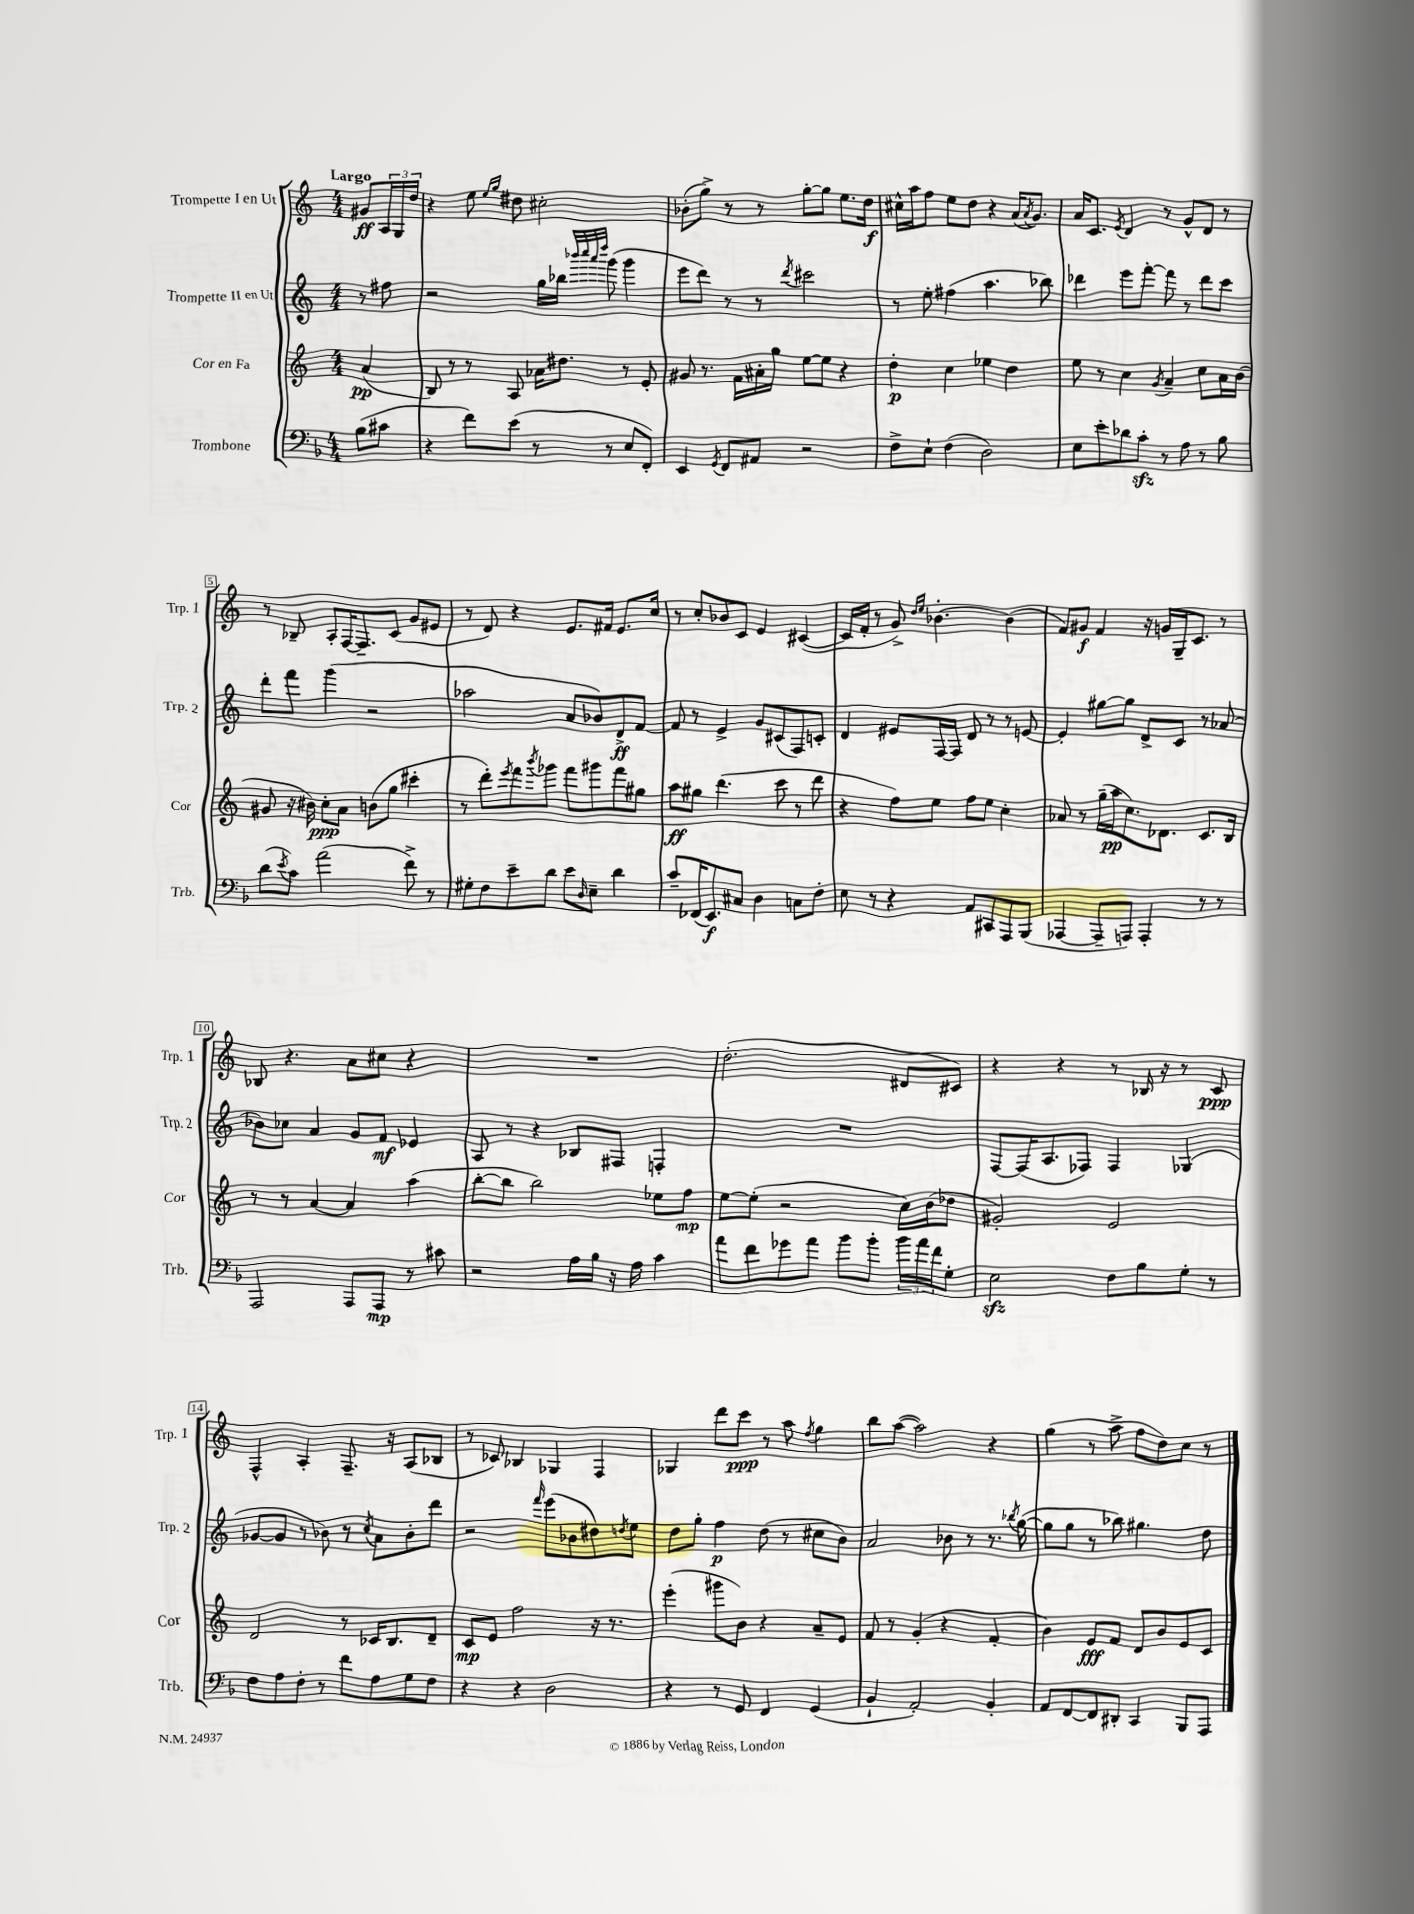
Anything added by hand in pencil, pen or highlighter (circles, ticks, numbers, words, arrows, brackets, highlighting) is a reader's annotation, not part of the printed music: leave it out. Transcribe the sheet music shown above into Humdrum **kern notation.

**kern	**dynam	**kern	**dynam	**kern	**dynam	**kern	**dynam
*part4	*part4	*part3	*part3	*part2	*part2	*part1	*part1
*staff4	*staff4	*staff3	*staff3	*staff2	*staff2	*staff1	*staff1
*I"Trombone	*	*I"Cor en Fa	*	*I"Trompette II en Ut	*	*I"Trompette I en Ut	*
*I'Trb.	*	*I'Cor	*	*I'Trp. 2	*	*I'Trp. 1	*
*clefF4	*	*clefG2	*	*clefG2	*	*clefG2	*
*k[b-]	*	*k[]	*	*k[]	*	*k[]	*
*M4/4	*	*M4/4	*	*M4/4	*	*M4/4	*
=	=	=	=	=	=	=	=
!	!	!	!	!	!	!LO:TX:a:B:t=Largo	!
(8B-\L	.	(4a/	pp	8r	.	8g#X/L	ff
8c#X\J	.	.	.	8ff#X\	.	24A/L	.
.	.	.	.	.	.	24G/	.
.	.	.	.	.	.	24dd/JJ	.
=1	=1	=1	=1	=1	=1	=1	=1
4r	.	8B/)	.	2r	.	4r	.
.	.	8r	.	.	.	.	.
8f\L)	.	8r	.	.	.	8ee\	.
.	.	.	.	.	.	16qqee/LL	.
.	.	.	.	.	.	16qqgg/JJ	.
(8e\J	.	8A/	.	.	.	8dd#X\	.
8r	.	16a-X\KL	.	16gg\LL	.	2cc#X'\	.
.	.	8.dd#X\J	.	16bb-X\JJ	.	.	.
.	.	.	.	32qqbbb-X/LLL	.	.	.
.	.	.	.	32qqcccc/	.	.	.
.	.	.	.	32qqaaa/	.	.	.
.	.	.	.	32qqdddd/JJJ	.	.	.
8r	.	.	.	(8ggg\	.	.	.
8E/L	.	8r	.	4ggg\	.	.	.
8FF'/J)	.	8e'/	.	.	.	.	.
=2	=2	=2	=2	=2	=2	=2	=2
4EE/	.	8g#X/	.	8eee\L	.	(8b-X'\L	.
.	.	8.r	.	8ddd\J)	.	8gg^\J)	.
8qGG/	.	.	.	.	.	.	.
8FF/L	.	.	.	8r	.	8r	.
.	.	16f\LL	.	.	.	.	.
8AA#X/J	.	16a#X'\	.	8r	.	8r	.
.	.	16gg\JJ	.	.	.	.	.
.	.	.	.	8qddd/	.	.	.
2r	.	[8ee\L	.	2ccc#X\	.	[8gg'\L	.
.	.	8ee\J]	.	.	.	8gg\J]	.
.	.	4r	.	.	.	8.ee\L	.
.	.	.	.	.	.	16dd\Jk	f
=3	=3	=3	=3	=3	=3	=3	=3
8F^\L	.	4dd'\	p	8r	.	16cc#X^^\LL	.
.	.	.	.	.	.	16aa\J	.
8E`\J	.	.	.	8ee'\	.	8ff\J	.
(4F\	.	4cc\	.	(4ff#X\	.	8ee\L	.
.	.	.	.	.	.	8dd\J	.
2D\)	.	4ee-X\	.	4.aa\	.	4r	.
.	.	4dd\	.	.	.	(16a/KL	.
.	.	.	.	.	.	8qa/	.
.	.	.	.	.	.	8.g/J)	.
.	.	.	.	8bb-X\)	.	.	.
=4	=4	=4	=4	=4	=4	=4	=4
8E\L	.	8ee\	.	4ddd-X\	.	16a/KL	.
.	.	.	.	.	.	8.c/J	.
8e'\	.	8r	.	.	.	.	.
.	.	.	.	.	.	8qe/	.
8d-X\	.	4cc\	.	8eee\L	.	4d/	.
8czz'\J	.	.	.	[8fff'\J	.	.	.
.	.	8qg/	.	.	.	.	.
8r	.	4a~/	.	8fff\]	.	8r	.
8A\	.	.	.	8r	.	8g^^/L	.
8r	.	8cc\L	.	8ddd-\L	.	8d/J	.
8B-\	.	16a\L	.	8ccc\J	.	8r	.
.	.	(16b\JJ	.	.	.	.	.
!!LO:LB:g=z
=5	=5	=5	=5	=5	=5	=5	=5
(8d\L	.	8g#X/	.	8ddd'\L	.	8r	.
8qe/	.	.	.	.	.	.	.
8c\J)	.	16r	.	8fff\J	.	8B-X~/	.
.	.	16b#X\)	.	.	.	.	.
(2a\	.	8cc'\L	ppp	(4ggg\	.	8A'/L	.
.	.	8a\J	.	.	.	[16F/K	.
.	.	.	.	.	.	8.F~/]	.
.	.	(8bn\L	.	2r	.	.	.
.	.	8gg\J	.	.	.	(8c/J	.
8f^\)	.	4ccc#X'\	.	.	.	8g/L	.
8r	.	.	.	.	.	8e#X/J	.
=6	=6	=6	=6	=6	=6	=6	=6
8G#X'\L	.	8r	.	2aa-X\	.	8r	.
8F\	.	8ddd'\L)	.	.	.	8d/)	.
.	.	8qeee/	.	.	.	.	.
8e~\	.	8fff\	.	.	.	4r	.
.	.	8qbbb/	.	.	.	.	.
8d\J	.	8ggg-X\J	.	.	.	.	.
8e\L	.	8fff\L	.	8a/L	.	8.e/L	.
16qqD/	.	.	.	.	.	.	.
8E~\J	.	8ggg#X\	.	8b-X/)	.	.	.
.	.	.	.	.	.	16f#X/Jk	.
4d\	.	8fff\	.	8d^/	ff	8.e/L	.
.	.	8gg#X\J	.	[8f/J	.	.	.
.	.	.	.	.	.	16cc/Jk	.
=7	=7	=7	=7	=7	=7	=7	=7
8c~/L	.	8aa\L	ff	8f/]	.	8r	.
(16FF-X/K	.	8gg#X\J	.	8r	.	8cc'/L	.
8.EE/)	f	.	.	.	.	.	.
.	.	(4.ddd\	.	4e^/	.	8b-X/	.
8C#X/J	.	.	.	.	.	8c/J	.
4D\	.	.	.	8g/L	.	4e/	.
.	.	8ccc\	.	(8c#X/	.	.	.
8Cn\L	.	8r	.	8F/)	.	([4c#X/	.
8F'\J	.	8ddd\	.	8cn'/J	.	.	.
=8	=8	=8	=8	=8	=8	=8	=8
8E\	.	4r	.	4d/	.	16c#/LL]	.
.	.	.	.	.	.	16f'/JJ	.
8r	.	.	.	.	.	8r	.
4r	.	8ff\L)	.	8e#X/L	.	8g^/)	.
.	.	.	.	.	.	16qqdd/LL	.
.	.	.	.	.	.	16qqee/JJ	.
.	.	8ee\J	.	[16F/L	.	[4.b-X'\	.
.	.	.	.	16F/JJ]	.	.	.
8AA/L	.	8ff\L	.	8d/	.	.	.
8CC#X/	.	8ee\J	.	8r	.	.	.
8AAA/	.	4cc'\	.	8r	.	(4b-\]	.
(8BBB-/J	.	.	.	[8en/	.	.	.
=9	=9	=9	=9	=9	=9	=9	=9
[4AAA-X/	.	8a-X/	.	4e'/]	.	8f/L)	.
.	.	8r	.	.	.	8g#X/J	f
8AAA-~/L]	.	(16gg~\LL	.	[8gg#X\L	.	4f/	.
.	.	16aa\J	pp	.	.	.	.
8AAAn/J)	.	8.cc\)	.	8gg#\J]	.	.	.
4AAA'/	.	.	.	8d^/L	.	16r	.
.	.	8.d-X\J	.	.	.	16gn/LL	.
.	.	.	.	8c/J	.	16G~/J	.
.	.	.	.	.	.	8.c/J	.
8r	.	8.c/L	.	8r	.	.	.
8r	.	.	.	(8a-X/	.	8r	.
.	.	16B/Jk	.	.	.	.	.
!!LO:LB:g=z
=10	=10	=10	=10	=10	=10	=10	=10
2AAA/	.	8r	.	8b-X\L)	.	8B-X/	.
.	.	8r	.	8cc-X\J	.	4.r	.
.	.	[4a/	.	4a/	.	.	.
8AAA/L	.	4a/]	.	8g/L	.	8a\L	.
8AAA/J	mp	.	.	8f/J	mf	8cc#X\J	.
8r	.	(4aa\	.	4e-X/	.	4r	.
8c#X\	.	.	.	.	.	.	.
=11	=11	=11	=11	=11	=11	=11	=11
2r	.	[8bb'\L	.	8A/	.	1r	.
.	.	8bb\J]	.	8r	.	.	.
.	.	2bb\)	.	4r	.	.	.
16A\LL	.	.	.	8B-X/L	.	.	.
16B-\JJ	.	.	.	.	.	.	.
16r	.	.	.	8F#X/J	.	.	.
16A\	.	.	.	.	.	.	.
4c\	.	8ee-X\L	.	4Fn'/	.	.	.
.	.	8ff\J	mp	.	.	.	.
=12	=12	=12	=12	=12	=12	=12	=12
8a\L	.	[8ee\L	.	1r	.	(2.dd'\	.
8f\	.	(8ee'\J]	.	.	.	.	.
8g-X\	.	2r	.	.	.	.	.
8a\J	.	.	.	.	.	.	.
8b-\L	.	.	.	.	.	.	.
8b-'\J	.	.	.	.	.	.	.
24b-\LL	.	16cc\LL)	.	.	.	8d#X/L	.
24a\	.	.	.	.	.	.	.
.	.	(16b\J	.	.	.	.	.
24f\J	.	.	.	.	.	.	.
8G'\J	.	8dd-X\J	.	.	.	8c#X/J)	.
=13	=13	=13	=13	=13	=13	=13	=13
2Ezz\	.	2g#X'/)	.	[8F/L	.	4r	.
.	.	.	.	(16F/K]	.	.	.
.	.	.	.	8.A/	.	.	.
.	.	.	.	.	.	4r	.
.	.	.	.	8F-X/J)	.	.	.
8F\L	.	2e/	.	4F-/	.	8r	.
8B-\	.	.	.	.	.	16B-X/	.
.	.	.	.	.	.	16r	.
8G'\J	.	.	.	(4G-X/	.	8r	.
8r	.	.	.	.	.	8c/	ppp
!!LO:LB:g=z
=14	=14	=14	=14	=14	=14	=14	=14
8F\L	.	2d/	.	[8g-X/L	.	4F^^/	.
8A\	.	.	.	8g-/J]	.	.	.
8F'\J	.	.	.	8r	.	4A'/	.
8r	.	.	.	8b-X\)	.	.	.
8f\L	.	8r	.	8r	.	8.F~/	.
.	.	.	.	8qcc/	.	.	.
8A\	.	16c-X/KL	.	8a\L	.	.	.
.	.	8.B/	.	.	.	16r	.
8G\	.	.	.	8b-'\	.	(8A/L	.
8F\J	.	8d~/J	.	8ddd\J	.	8B-X/J	.
=15	=15	=15	=15	=15	=15	=15	=15
4r	.	8c/L	mp	2r	.	8r	.
.	.	8e/J	.	.	.	8c-X/)	.
4r	.	2ff\	.	.	.	4B-X/	.
.	.	.	.	16qqfff/	.	.	.
2D\	.	.	.	(8eee\L	.	4G-X/	.
.	.	.	.	8b-X\	.	.	.
.	.	16r	.	8dd#X\)	.	4F/	.
.	.	8.r	.	.	.	.	.
.	.	.	.	8qddn/	.	.	.
.	.	.	.	8ee\J	.	.	.
=16	=16	=16	=16	=16	=16	=16	=16
4r	.	(4eee'\	.	8dd\L	.	4G-X/	.
.	.	.	.	8gg'\J	.	.	.
8r	.	8ggg#X\L	.	4ff\	p	8ddd\L	.
8GG/	.	8b\J)	.	.	.	8ccc\J	ppp
4FF/	.	4r	.	(8dd\	.	8r	.
.	.	.	.	8r	.	8aa\	.
.	.	.	.	.	.	8qff/	.
(4GG/	.	8a~/L	.	8cc#X\L	.	4gg\	.
.	.	8e/J	.	8b\J)	.	.	.
=17	=17	=17	=17	=17	=17	=17	=17
4BB-`/	.	8f/	.	2a/	.	8bb\L	.
.	.	8r	.	.	.	([8aa\J	.
2AA'/)	.	(4g'/	.	.	.	2aa\])	.
.	.	4r	.	8b-X\	.	.	.
.	.	.	.	8r	.	.	.
4BB-'/	.	4f'/	.	8.r	.	4r	.
.	.	.	.	8qbb-X/	.	.	.
.	.	.	.	([16gg\	.	.	.
=18	=18	=18	=18	=18	=18	=18	=18
8AA/L	.	4b\)	.	8gg\L]	.	(4gg\	.
[8FF/	.	.	.	8gg\J	.	.	.
8FF/]	.	8e/L	fff	8r	.	8r	.
8DD#X'/J	.	8f/J	.	8bb-X\)	.	8aa^\	.
4CC/	.	8d/L	.	4.gg#X\	.	8ff\L	.
.	.	8b/	.	.	.	8dd\)	.
8BBB-/L	.	8e/	.	.	.	8cc\J	.
8AAA/J	.	8c/J	.	8dd\	.	8r	.
==	==	==	==	==	==	==	==
*-	*-	*-	*-	*-	*-	*-	*-
